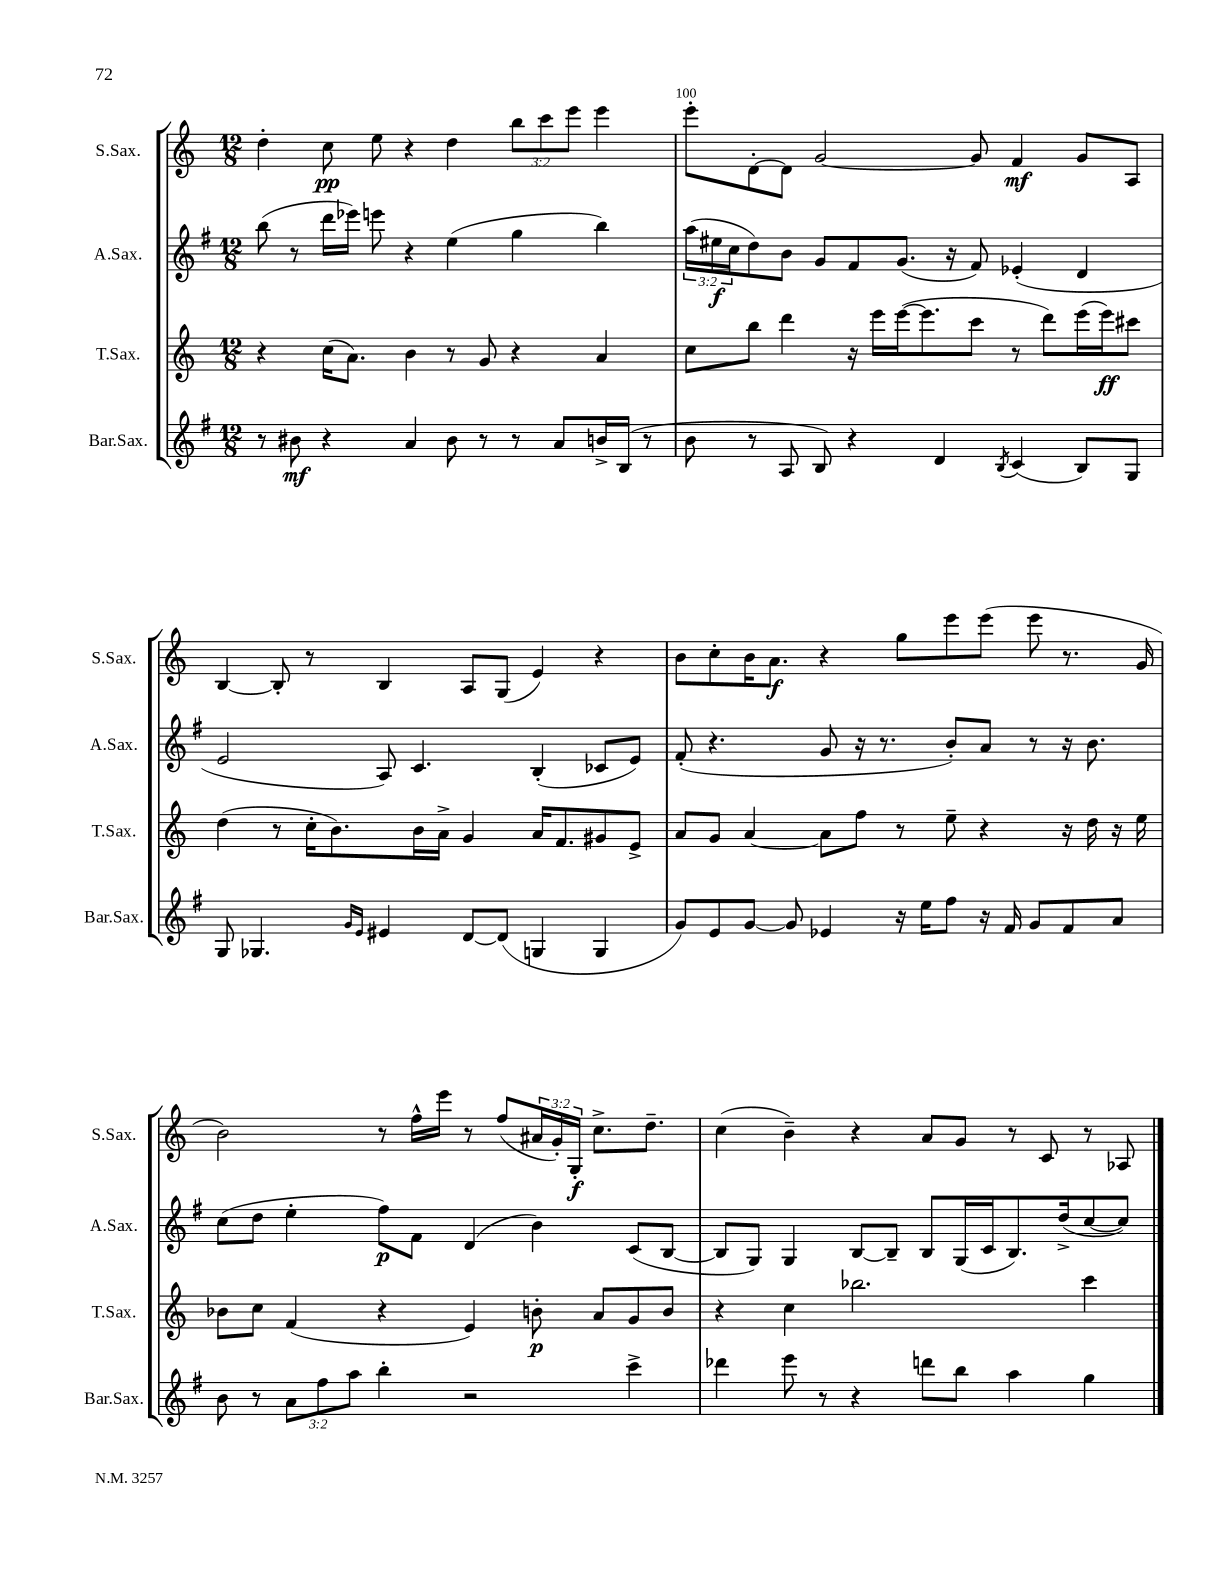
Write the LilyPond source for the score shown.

<<
\new StaffGroup <<
\new Staff = "s0" \with { instrumentName = "S.Sax." shortInstrumentName = "S.Sax." } {
    \clef treble \key c \major \numericTimeSignature \time 12/8 \override Staff.TupletNumber.text = #tuplet-number::calc-fraction-text
    d''4-. c''8\pp e''8 r4 d''4 \tuplet 3/2 { b''8 c'''8 e'''8 } e'''4 |
    e'''8-. d'8~-. d'8 g'2~ g'8 f'4\mf g'8 a8 |
    b4~ b8-. r8 b4 a8 g8( e'4) r4 |
    b'8 c''8-. b'16 a'8.\f r4 g''8 e'''8 e'''8( e'''8 r8. g'16 |
    b'2) r8 f''16-^ e'''16 r8 f''8( \tuplet 3/2 { ais'16 g'16-.) g16-.\f } c''8.-> d''8.-- |
    c''4( b'4--) r4 a'8 g'8 r8 c'8 r8 aes8 \bar "|." |
}
\new Staff = "s1" \with { instrumentName = "A.Sax." shortInstrumentName = "A.Sax." } {
    \clef treble \key g \major \numericTimeSignature \time 12/8 \override Staff.TupletNumber.text = #tuplet-number::calc-fraction-text
    b''8( r8 d'''16 ees'''16) e'''8 r4 e''4( g''4 b''4) |
    \tuplet 3/2 { a''16( eis''16\f c''16 } d''8) b'8 g'8 fis'8 g'8.( r16 fis'8) ees'4-.( d'4 |
    e'2 a8) c'4. b4-.( ces'8 e'8) |
    fis'8-.( r4. g'8 r16 r8. b'8-.) a'8 r8 r16 b'8. |
    c''8( d''8 e''4-. fis''8\p) fis'8 d'4( b'4) c'8( b8~ |
    b8 g8) g4 b8~ b8-- b8 g16( c'16 b8.) d''16->( c''8~ c''8) \bar "|." |
}
\new Staff = "s2" \with { instrumentName = "T.Sax." shortInstrumentName = "T.Sax." } {
    \clef treble \key c \major \numericTimeSignature \time 12/8
    r4 c''16( a'8.) b'4 r8 g'8 r4 a'4 |
    c''8 b''8 d'''4 r16 e'''16 e'''16~( e'''8. c'''8 r8 d'''8) e'''16( e'''16\ff) cis'''8 |
    d''4( r8 c''16-. b'8.) b'16 a'16-> g'4 a'16 f'8. gis'8 e'8-> |
    a'8 g'8 a'4~ a'8 f''8 r8 e''8-- r4 r16 d''16 r16 e''16 |
    bes'8 c''8 f'4( r4 e'4) b'8-.\p a'8 g'8 b'8 |
    r4 c''4 bes''2. c'''4 \bar "|." |
}
\new Staff = "s3" \with { instrumentName = "Bar.Sax." shortInstrumentName = "Bar.Sax." } {
    \clef treble \key g \major \numericTimeSignature \time 12/8 \override Staff.TupletNumber.text = #tuplet-number::calc-fraction-text
    r8 bis'8\mf r4 a'4 bis'8 r8 r8 a'8 b'16-> b16( r8 |
    b'8 r8 a8 b8) r4 d'4 \acciaccatura { b8 } c'4( b8) g8 |
    g8 ges4. \grace { g'16 e'16 } eis'4 d'8~ d'8( g4 g4 |
    g'8) e'8 g'8~ g'8 ees'4 r16 e''16 fis''8 r16 fis'16 g'8 fis'8 a'8 |
    b'8 r8 \tuplet 3/2 { a'8 fis''8 a''8 } b''4-. r2 c'''4-> |
    des'''4 e'''8 r8 r4 d'''8 b''8 a''4 g''4 \bar "|." |
}
>>
>>
\layout { \context { \Score currentBarNumber = #99 \override BarNumber.break-visibility = ##(#f #t #t) barNumberVisibility = #(every-nth-bar-number-visible 5) } }
